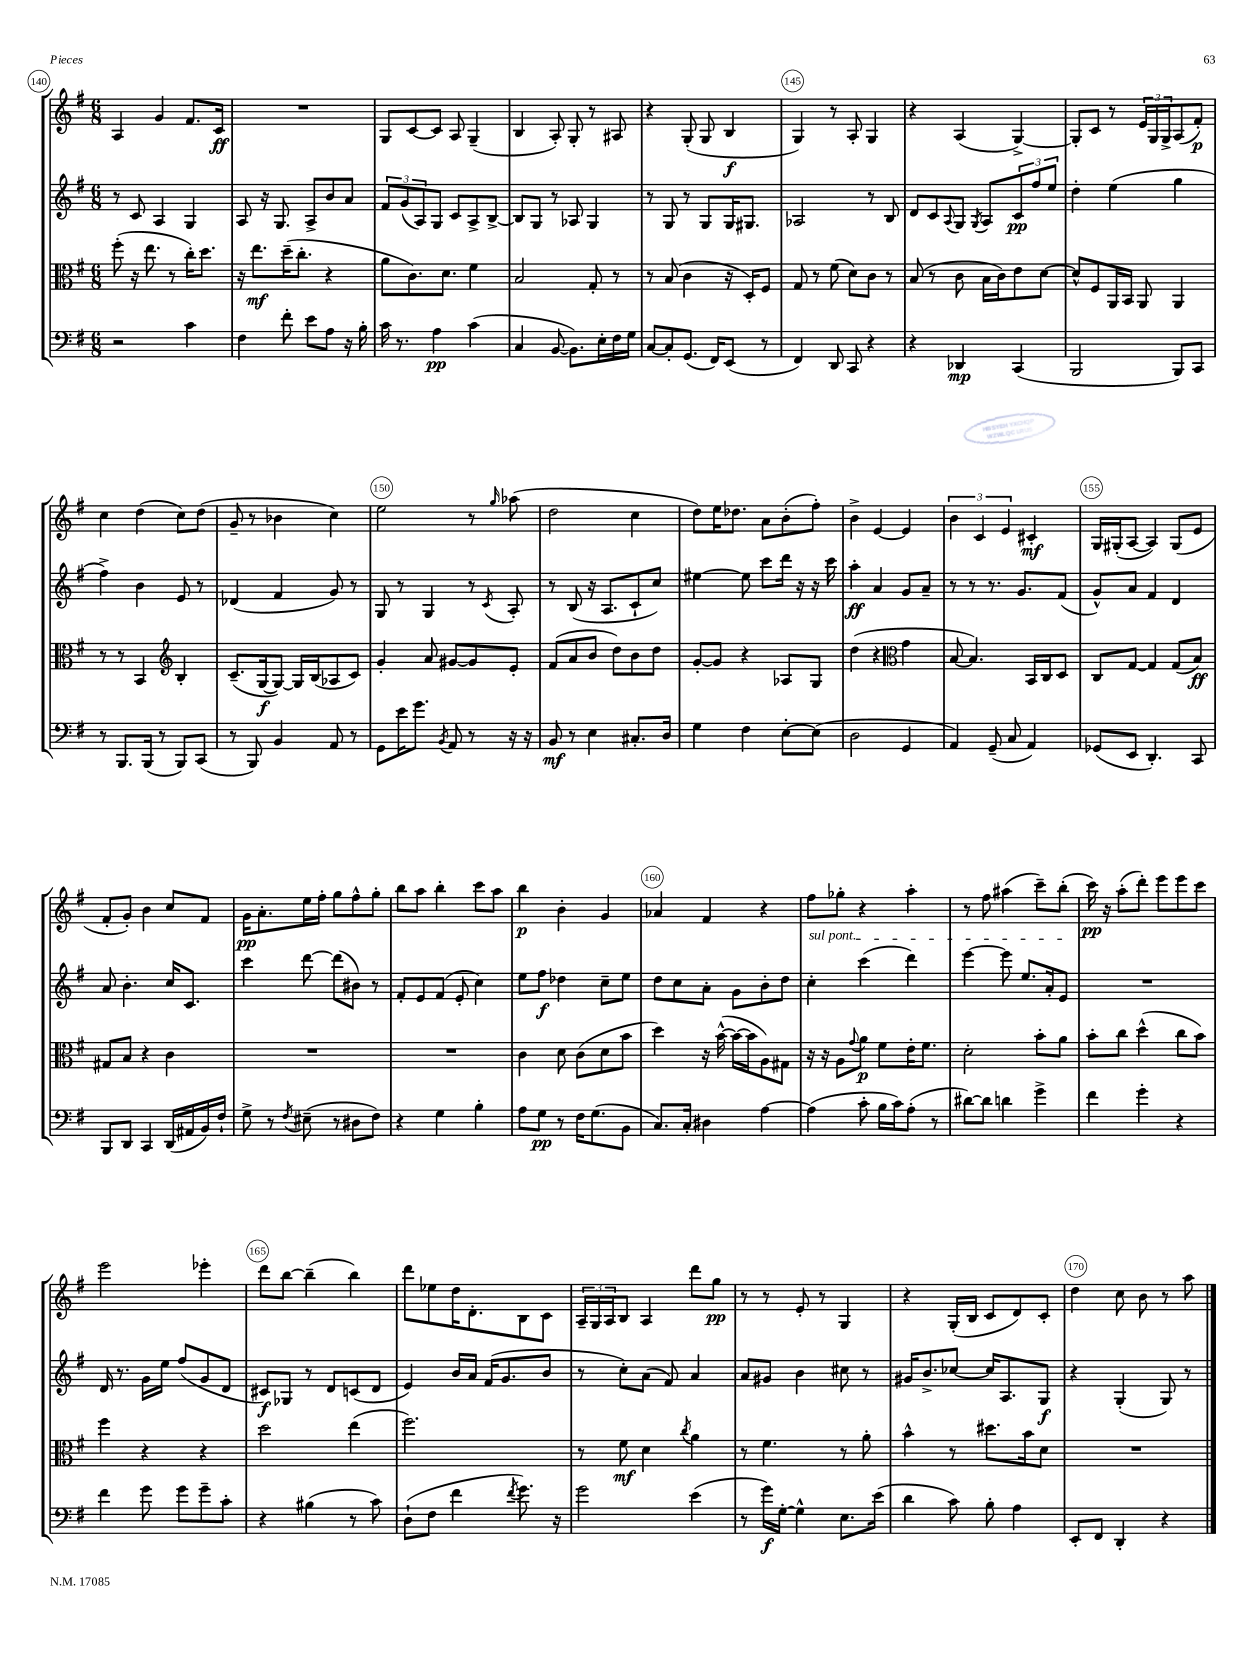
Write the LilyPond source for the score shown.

<<
\new StaffGroup <<
\new Staff = "s0" {
    \clef treble \key g \major \numericTimeSignature \time 6/8
    a4 g'4 fis'8. c'16\ff |
    R2. |
    g8 c'8~ c'8 a8 g4--( |
    b4 a8-.) g8-. r8 ais8 |
    r4 g8-.( g8 b4\f |
    g4) r8 a8-. g4 |
    r4 a4( g4~->) |
    g8-. c'8 r8 \tuplet 3/2 { e'16 g16 g16-> } a8( fis'8-.\p) |
    c''4 d''4( c''8) d''8( |
    g'8-- r8 bes'4 c''4) |
    e''2 r8 \grace { g''16 } aes''8( |
    d''2 c''4 |
    d''8) e''16 des''8. a'8 b'8-.( fis''8-.) |
    b'4-> e'4~ e'4 |
    \tuplet 3/2 { b'4 c'4 e'4 } cis'4-.\mf |
    g16 gis16-.( a8~ a4) gis8( e'8 |
    fis'8-. g'8-.) b'4 c''8 fis'8 |
    g'16\pp a'8.-. e''16 fis''16-. g''8 fis''8-^ g''8-. |
    b''8 a''8 b''4-. c'''8 a''8 |
    b''4\p b'4-. g'4 |
    aes'4 fis'4 r4 |
    fis''8 ges''8-. r4 a''4-. |
    r8 fis''8 ais''4( c'''8--) b''8-.( |
    c'''16\pp) r16 a''8-.( d'''8-.) e'''8 e'''8 c'''8 |
    e'''2 ees'''4-. |
    d'''8 b''8~ b''4--( b''4) |
    d'''8 ees''8 d''16 d'8.-. b8 c'8 |
    \tuplet 3/2 { a16-- g16 a16 } b8 a4 d'''8 g''8\pp |
    r8 r8 e'8-. r8 g4 |
    r4 g16-.( b16 c'8 d'8) c'8-. |
    d''4 c''8 b'8 r8 a''8 \bar "|." |
}
\new Staff = "s1" {
    \clef treble \key g \major \numericTimeSignature \time 6/8
    r8 c'8 a4 g4 |
    a8 r16 g8. a8-> b'8 a'8 |
    \tuplet 3/2 { fis'8 g'8( a8) } g8 c'8 a8-> b8~-> |
    b8 g8 r8 aes8 g4 |
    r8 g8 r8 g8 g16 gis8. |
    aes2 r8 b8 |
    d'8 c'8 \appoggiatura { a8 } g8 \acciaccatura { g8 } a8 \tuplet 3/2 { c'8\pp fis''8 e''8 } |
    d''4-. e''4( g''4 |
    fis''4->) b'4 e'8 r8 |
    des'4( fis'4 g'8) r8 |
    g8 r8 g4 r8 \acciaccatura { c'8 } a8-. |
    r8 b8( r16 a8. c'8-! c''8) |
    eis''4~ eis''8 c'''8 d'''16 r16 r16 c'''16 |
    a''4-.\ff a'4 g'8 a'8-- |
    r8 r8 r8. g'8. fis'8( |
    g'8-^) a'8 fis'4 d'4 |
    a'8 b'4.-. c''16 c'8. |
    c'''4 d'''8~ d'''8( bis'8) r8 |
    fis'8-. e'8 fis'8( e'8-. c''4) |
    e''8 fis''8\f des''4 c''8-- e''8 |
    d''8 c''8 a'8-. g'8 b'8-. d''8 |
    \once \override TextSpanner.bound-details.left.text = \markup { \italic "sul pont." } c''4-.\startTextSpan c'''4( d'''4) |
    e'''4~ e'''8 e''8. a'16-. e'8\stopTextSpan |
    R2. |
    d'16 r8. g'16 e''16 fis''8( g'8 d'8 |
    cis'8\f) ges8 r8 d'8 c'8( d'8 |
    e'4) b'16 a'16 fis'16( g'8. b'8 |
    r8 c''8-.) a'8( fis'8) a'4 |
    a'8 gis'8 b'4 cis''8 r8 |
    gis'16 b'8.-> ces''8~ ces''16 a8. g8\f |
    r4 g4-.( g8) r8 \bar "|." |
}
\new Staff = "s2" {
    \clef alto \key g \major \numericTimeSignature \time 6/8
    fis''8-.( r16 e''8. r8 c''16-.) d''8. |
    r16 e''8.\mf d''16--( c''8.-. r4 |
    a'8 c'8.) d'8. fis'4 |
    b2 g8-. r8 |
    r8 b8( c'4 r16 d16-.) fis8 |
    g8 r8 fis'8( d'8) c'8 r8 |
    b8( r8 c'8 b16 c'16) e'8 d'8~ |
    d'8-^ fis8 a,16 b,16 a,8 a,4 |
    r8 r8 b,4 \clef treble b4-. |
    c'8.--( g16~\f g8~) g16 b16( aes8 c'8) |
    g'4-. a'8 gis'8~ gis'8 e'8-. |
    fis'8( a'8 b'8 d''8) b'8 d''8 |
    g'8~-. g'8 r4 aes8 g8 |
    d''4( r4 \clef alto g'4 |
    b8~ b4.) b,16 c16 d8 |
    c8 g8~ g4 g8( b8\ff) |
    gis8 b8 r4 c'4 |
    R2. |
    R2. |
    c'4 d'8 c'8( d'8 b'8 |
    d''4) r16 b'16~-^( b'16~ b'16 a8) gis8 |
    r16 r16 a8 \appoggiatura { g'8 } a'8\p fis'8 e'16-. fis'8. |
    d'2-. b'8-. a'8 |
    b'8-. c''8 d''4-^( c''8 b'8) |
    fis''4 r4 r4 |
    d''2 e''4( |
    fis''2.) |
    r8 fis'8\mf d'4 \acciaccatura { c''8 } a'4 |
    r8 fis'4. r8 a'8-. |
    b'4-^ r8 dis''8. b'16 d'8 |
    R2. \bar "|." |
}
\new Staff = "s3" {
    \clef bass \key g \major \numericTimeSignature \time 6/8
    r2 c'4 |
    fis4 fis'8-. e'8 a8 r16 b16-. |
    c'16 r8. a4\pp c'4( |
    c4 b,8~ b,8.) e16-. fis16 g16 |
    c8~ c8-. g,8.( fis,16) e,8( r8 |
    fis,4) d,8 c,8 r4 |
    r4 des,4\mp c,4( |
    b,,2 b,,8) c,8 |
    r8 b,,8. b,,16( r8 b,,8) c,8( |
    r8 b,,8) b,4 a,8 r8 |
    g,8 e'16 g'8. \acciaccatura { b,8 } a,8 r8 r16 r16 |
    b,8\mf r8 e4 cis8.-. d16 |
    g4 fis4 e8~-. e8( |
    d2 g,4 |
    a,4) g,8--( c8 a,4) |
    ges,8( e,8 d,4.-.) c,8 |
    b,,8 d,8 c,4 d,16( ais,16 b,16) fis16-! |
    g8-> r8 \acciaccatura { fis8 } eis8--( r8 dis8 fis8) |
    r4 g4 b4-. |
    a8 g8\pp r8 fis16 g8.( b,8 |
    c8.) c16-. dis4 a4~ |
    a4( c'8-. b16 c'16) a8-.( r8 |
    dis'8~) dis'8 d'4 g'4-> |
    fis'4 g'4-. r4 |
    fis'4 g'8 g'8 g'8-- c'8-. |
    r4 bis4( r8 c'8) |
    d8-!( fis8 fis'4 \acciaccatura { fis'8 } g'8.) r16 |
    g'2 e'4( |
    r8 g'16\f) g16~-. g4-^ e8. e'16( |
    d'4 c'8) b8-. a4 |
    e,8-. fis,8 d,4-. r4 \bar "|." |
}
>>
>>
\layout { \context { \Score currentBarNumber = #140 \override BarNumber.break-visibility = ##(#f #t #t) barNumberVisibility = #(every-nth-bar-number-visible 5) \override BarNumber.stencil = #(make-stencil-circler 0.1 0.3 ly:text-interface::print) } }
